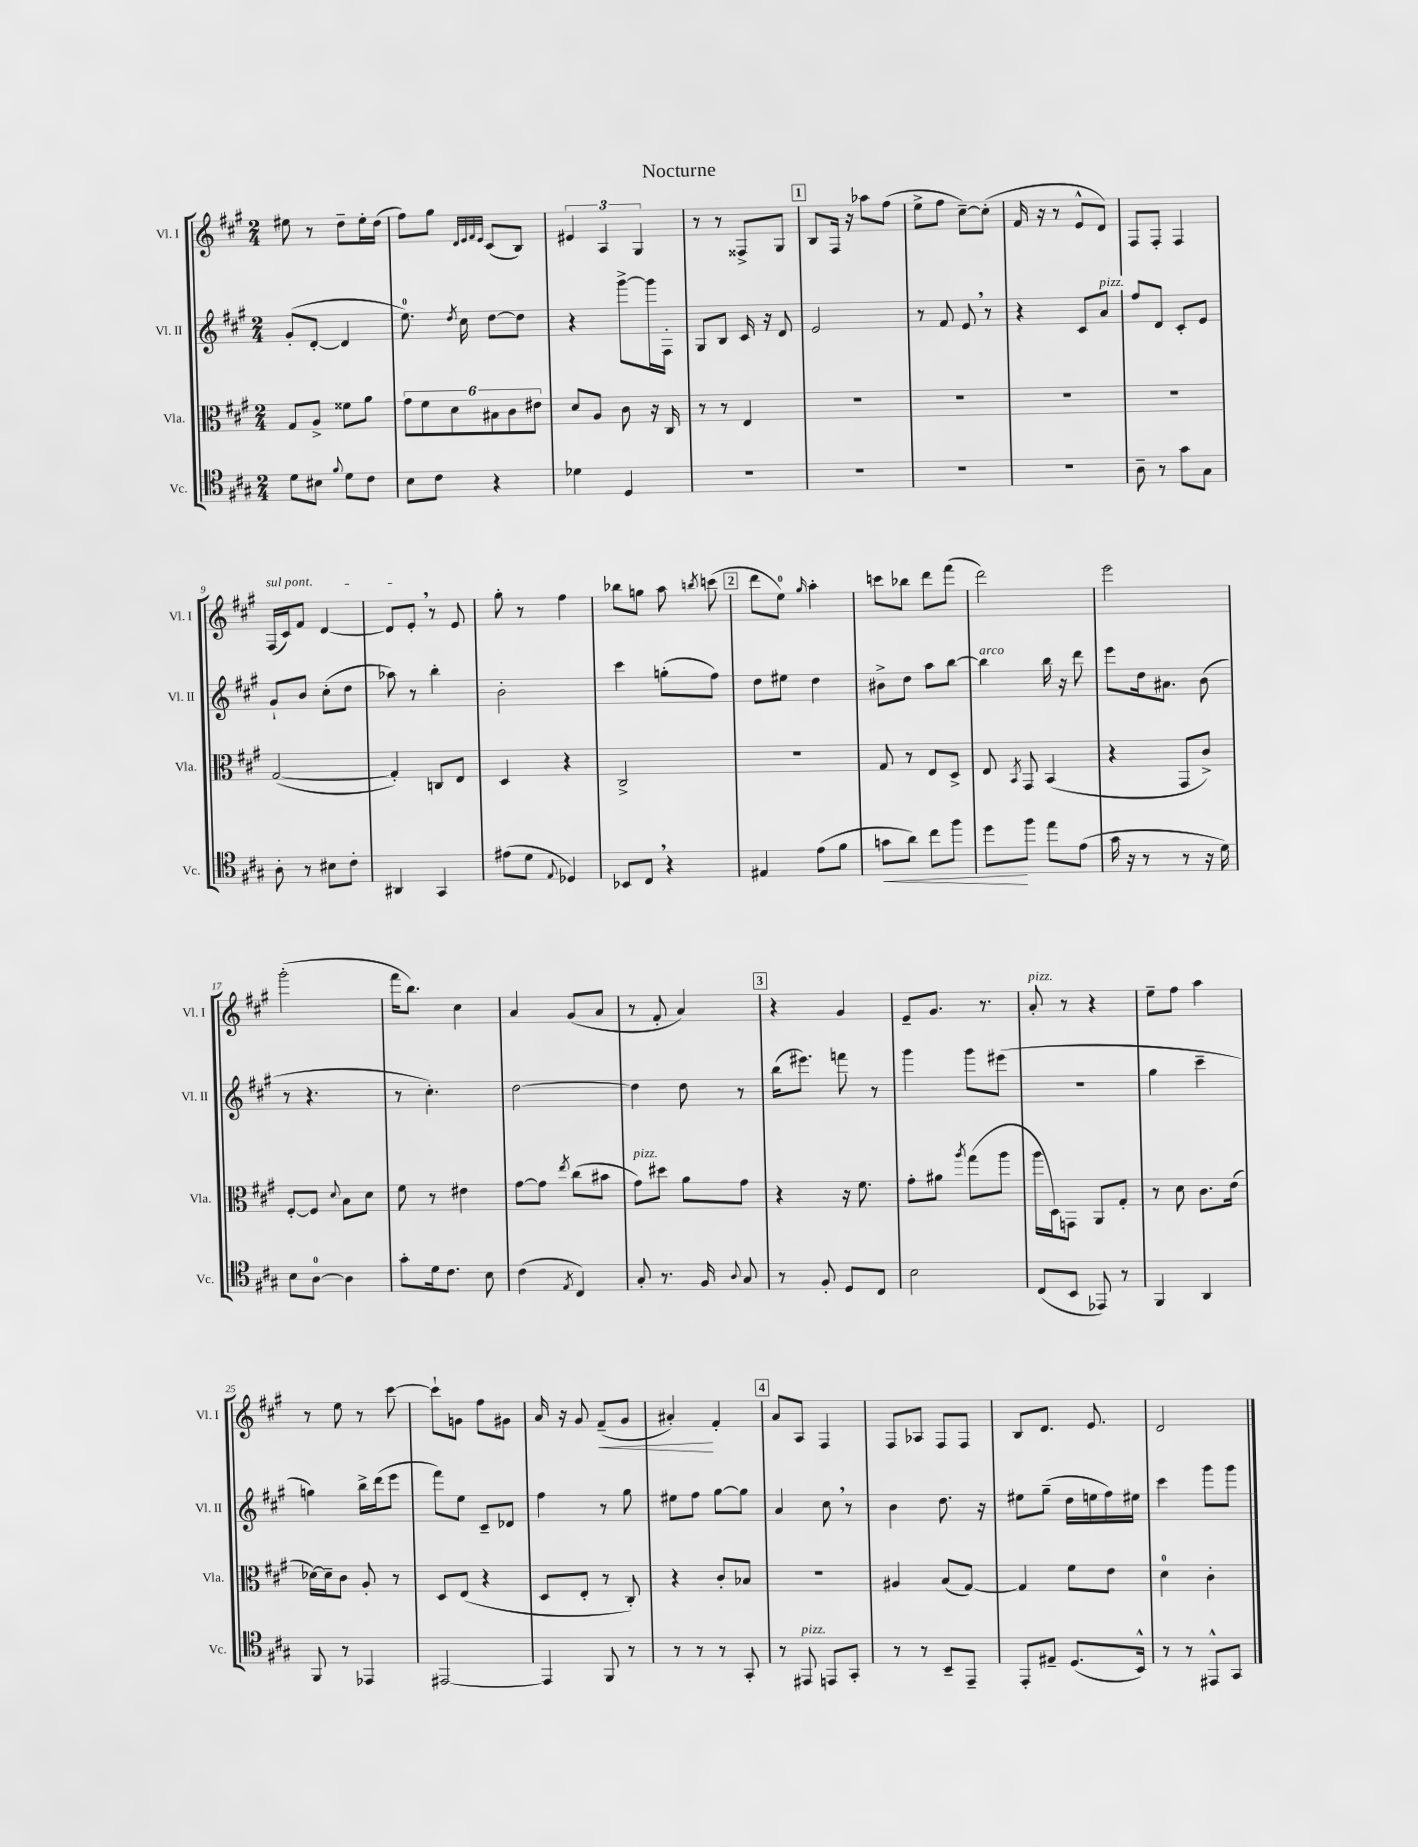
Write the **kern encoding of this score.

**kern	**dynam	**kern	**kern	**kern	**dynam
*part4	*part4	*part3	*part2	*part1	*part1
*staff4	*staff4	*staff3	*staff2	*staff1	*staff1
*I"Vc.	*	*I"Vla.	*I"Vl. II	*I"Vl. I	*
*I'Vc.	*	*I'Vla.	*I'Vl. II	*I'Vl. I	*
*clefC4	*	*clefC3	*clefG2	*clefG2	*
*k[f#c#g#]	*	*k[f#c#g#]	*k[f#c#g#]	*k[f#c#g#]	*
*M2/4	*	*M2/4	*M2/4	*M2/4	*
=1	=1	=1	=1	=1	=1
8d\L	.	8G#/L	(8g#'/L	8ee#X\	.
8B#X\J	.	8A^/J	[8d'/J	8r	.
8qqf#/	.	.	.	.	.
8d\L	.	8f##X\L	4d/]	8dd~\L	.
8c#\J	.	8a\J	.	16ee#'\L	.
.	.	.	.	(16dd\JJ	.
=2	=2	=2	=2	=2	=2
8B\L	.	12g#\L	8.ee\)	8ff#\L)	.
.	.	12f#\	.	.	.
8c#\J	.	.	.	8gg#\J	.
.	.	12d\	.	.	.
.	.	.	8qdd/	.	.
.	.	.	16cc#\	.	.
.	.	.	.	32qqd/LLL	.
.	.	.	.	32qqe/	.
.	.	.	.	32qqf#/	.
.	.	.	.	32qqe/JJJ	.
4r	.	12B#X\	[8dd\L	(8c#/L	.
.	.	12c#\	.	.	.
.	.	.	8dd\J]	8B/J)	.
.	.	12e#X\J	.	.	.
=3	=3	=3	=3	=3	=3
4d-X\	.	8d/L	4r	6e#X/	.
.	.	8A/J	.	.	.
.	.	.	.	6A/	.
4D/	.	8c#\	[8ggg#^\L	.	.
.	.	.	.	6G#/	.
.	.	16r	16ggg#\L]	.	.
.	.	16C#/	16F#'\JJ	.	.
=4	=4	=4	=4	=4	=4
2r	.	8r	8G#/L	8r	.
.	.	8r	8B/J	8r	.
.	.	4E/	16c#/	8F##X^/L	.
.	.	.	16r	.	.
.	.	.	8d/	8G#/J	.
!!LO:REH:place=s1:t=1
=5	=5	=5	=5	=5	=5
2r	.	2r	2e/	8B/L	.
.	.	.	.	16F#/Jk	.
.	.	.	.	16r	.
.	.	.	.	8aa-X\L	.
.	.	.	.	(8ff#\J	.
=6	=6	=6	=6	=6	=6
2r	.	2r	8r	8ee^\L	.
.	.	.	8f#/	8ff#\J	.
.	.	.	8e,/	[8cc#~\L)	.
.	.	.	8r	(8cc#'\J]	.
=7	=7	=7	=7	=7	=7
2r	.	2r	4r	16f#/	.
.	.	.	.	16r	.
.	.	.	.	8r	.
.	.	.	8c#/L	8e^^/L	.
!	!	!	!LO:TX:a:i:t=pizz.	!	!
.	.	.	8a/J	8d/J)	.
=8	=8	=8	=8	=8	=8
8A~\	.	2r	8ff#/L	8F#/L	.
8r	.	.	8d/J	8F#'/J	.
8g#\L	.	.	8c#'/L	4F#/	.
8G#\J	.	.	8e/J	.	.
!!LO:LB:g=z
=9	=9	=9	=9	=9	=9
!	!	!	!	!LO:TX:a:i:t=sul pont.	!
8A'\	.	([2G#/	8g#`/L	(16F#/LL	.
.	.	.	.	16c#/J)	.
8r	.	.	8b/J	8f#/J	.
8B#X\L	.	.	(8cc#'\L	[4d/	.
8c#'\J	.	.	8dd\J	.	.
=10	=10	=10	=10	=10	=10
4AA#X/	.	4G#'/])	8aa-X\)	8d/L]	.
.	.	.	8r	8e',/J	.
4GG#/	.	8Cn/L	4bb'\	8r	.
.	.	8E/J	.	8e/	.
=11	=11	=11	=11	=11	=11
(8e#X\L	.	4D/	2b'\	8gg#'\	.
8d\J	.	.	.	8r	.
8qqE/	.	.	.	.	.
4D-X/)	.	4r	.	4ff#\	.
=12	=12	=12	=12	=12	=12
8BB-X/L	.	2C#^/	4ccc#\	8bb-X\L	.
8C#,/J	.	.	.	8ggn\J	.
4r	.	.	(8ggn'\L	8aa\	.
.	.	.	.	8qbbn/	.
.	.	.	8ff#\J)	(8cccn\	.
!!LO:REH:place=s1:t=2
=13	=13	=13	=13	=13	=13
4E#X/	.	2r	8dd\L	8ddd\L	.
.	.	.	8ee#X\J	8ee\J)	.
.	.	.	.	16qqgg#/	.
(8e\L	.	.	4dd\	4aa'\	.
8f#\J	.	.	.	.	.
=14	=14	=14	=14	=14	=14
!	!LO:HP:b	!	!	!	!
8gn\L	<	8G#/	8b#X^\L	8cccn\L	.
8a\J)	.	8r	8dd\J	8bb-X\J	.
8cc#\L	.	8E/L	8aa\L	8ddd\L	.
8ff#\J	.	8D^/J	[8bb\J	(8fff#\J	.
=15	=15	=15	=15	=15	=15
!	!	!	!LO:TX:a:i:t=arco	!	!
8dd\L	.	8E/	4bb\]	2ddd\)	.
.	.	8qBB/	.	.	.
8ff#\J	[	8GG#/	.	.	.
8ee\L	.	(4BB/	16bb\	.	.
.	.	.	16r	.	.
(8e\J	.	.	8ddd\	.	.
=16	=16	=16	=16	=16	=16
16g#\	.	4r	8eee\L	2eee\	.
16r	.	.	.	.	.
8r	.	.	16dd\k	.	.
.	.	.	8.a#X\J	.	.
8r	.	8GG#/L	.	.	.
16r	.	8c#^/J)	(8b\	.	.
16d\)	.	.	.	.	.
!!LO:LB:g=z
=17	=17	=17	=17	=17	=17
8B\L	.	[8F#'/L	8r	(2ggg#'\	.
[8A\J	.	8F#/J]	4.r	.	.
.	.	8qqd/	.	.	.
4A\]	.	8B\L	.	.	.
.	.	8d\J	.	.	.
=18	=18	=18	=18	=18	=18
8g#'\L	.	8f#\	8r	16fff#\KL	.
.	.	.	.	8.bb\J)	.
16d\k	.	8r	4.cc#'\)	.	.
8.c#\J	.	.	.	.	.
.	.	4e#X\	.	4cc#\	.
8B\	.	.	.	.	.
=19	=19	=19	=19	=19	=19
(4c#\	.	[8g#\L	[2dd\	4a/	.
.	.	8g#\J]	.	.	.
8qE/	.	8qee/	.	.	.
4C#/)	.	(8cc#\L	.	(8g#/L	.
.	.	8b#X\J	.	8a/J	.
=20	=20	=20	=20	=20	=20
!	!	!LO:TX:a:i:t=pizz.	!	!	!
8G#'/	.	8g#\L)	4dd\]	8r	.
8.r	.	8dd#X\J	.	8f#'/	.
.	.	8a\L	8dd\	4a/)	.
16F#/	.	.	.	.	.
8qqA/	.	.	.	.	.
8G#/	.	8g#\J	8r	.	.
!!LO:REH:place=s1:t=3
=21	=21	=21	=21	=21	=21
8r	.	4r	(16bb\KL	4r	.
.	.	.	8.eee#X\J)	.	.
8F#'/	.	.	.	.	.
8D/L	.	16r	8fffn\	4g#/	.
.	.	8.f#\	.	.	.
8C#/J	.	.	8r	.	.
=22	=22	=22	=22	=22	=22
2B\	.	8g#'\L	4ggg#\	8e~/L	.
.	.	8a#X\J	.	8.g#/J	.
.	.	8qaa/	.	.	.
.	.	(8gg#\L	8ggg#\L	.	.
.	.	.	.	8.r	.
.	.	8aa\J	(8eee#X\J	.	.
=23	=23	=23	=23	=23	=23
!	!	!	!	!LO:TX:a:i:t=pizz.	!
(8C#/L	.	16aa\LL	2r	8a'/	.
.	.	16D\J)	.	.	.
8BB/J	.	8GGn\J	.	8r	.
8EE-X/)	.	8AA/L	.	4r	.
8r	.	8G#'/J	.	.	.
=24	=24	=24	=24	=24	=24
4FF#/	.	8r	4gg#\	8ee~\L	.
.	.	8d\	.	8ff#\J	.
4AA/	.	8.c#\L	4ccc#~\	4aa\	.
.	.	(16e\Jk	.	.	.
!!LO:LB:g=z
=25	=25	=25	=25	=25	=25
8FF#/	.	[16d-X\LL)	4ggn\)	8r	.
.	.	16d-~\J]	.	.	.
8r	.	8c#\J	.	8ee\	.
4EE-X/	.	8A'/	16bb^\LL	8r	.
.	.	.	(16ddd\J	.	.
.	.	8r	8eee\J	[8ccc#\	.
=26	=26	=26	=26	=26	=26
[2EE#X/	.	8D/L	8fff#\L)	8ccc#`\L]	.
.	.	(8E/J	8ee\J	8gn\J	.
.	.	4r	8c#~/L	8ff#\L	.
.	.	.	8d-X/J	8g#X\J	.
=27	=27	=27	=27	=27	=27
4EE#/]	.	8D/L	4ff#\	16a/	.
.	.	.	.	16r	.
.	.	8E'/J	.	8g#/	.
!	!	!	!	!	!LO:HP:b
8FF#/	.	8r	8r	(8f#~/L	<
8r	.	8C#'/)	8gg#\	8g#/J	.
=28	=28	=28	=28	=28	=28
8r	.	4r	8ee#X\L	4a#X'/)	.
8r	.	.	8ff#\J	.	.
8r	.	8c#'/L	[8gg#\L	4f#'/	[
8GG#'/	.	8B-X/J	8gg#\J]	.	.
!!LO:REH:place=s1:t=4
=29	=29	=29	=29	=29	=29
8r	.	2r	4a/	8a/L	.
!LO:TX:a:i:t=pizz.	!	!	!	!	!
8EE#X/	.	.	.	8A/J	.
8EEn/L	.	.	8cc#,\	4F#/	.
8GG#'/J	.	.	8r	.	.
=30	=30	=30	=30	=30	=30
8r	.	4A#X/	4b\	8F#/L	.
8r	.	.	.	8A-X/J	.
8BB~/L	.	(8B/L	8.dd\	8F#/L	.
8EE~/J	.	[8G#/J)	.	8F#/J	.
.	.	.	16r	.	.
=31	=31	=31	=31	=31	=31
8EE'/L	.	4G#/]	8ee#X\L	8B/L	.
8E#X~/J	.	.	(8gg#~\J	8.d/J	.
(8.D/L	.	8f#\L	16dd\LL	.	.
.	.	.	16een\	8.e/	.
.	.	8e\J	16ff#\)	.	.
16BB^^/Jk)	.	.	16ee#X\JJ	.	.
=32	=32	=32	=32	=32	=32
8r	.	4d\	4ccc#\	2d/	.
8r	.	.	.	.	.
8EE#X^^/L	.	4c#'\	8ggg#\L	.	.
8GG#/J	.	.	8ggg#\J	.	.
==	==	==	==	==	==
*-	*-	*-	*-	*-	*-
